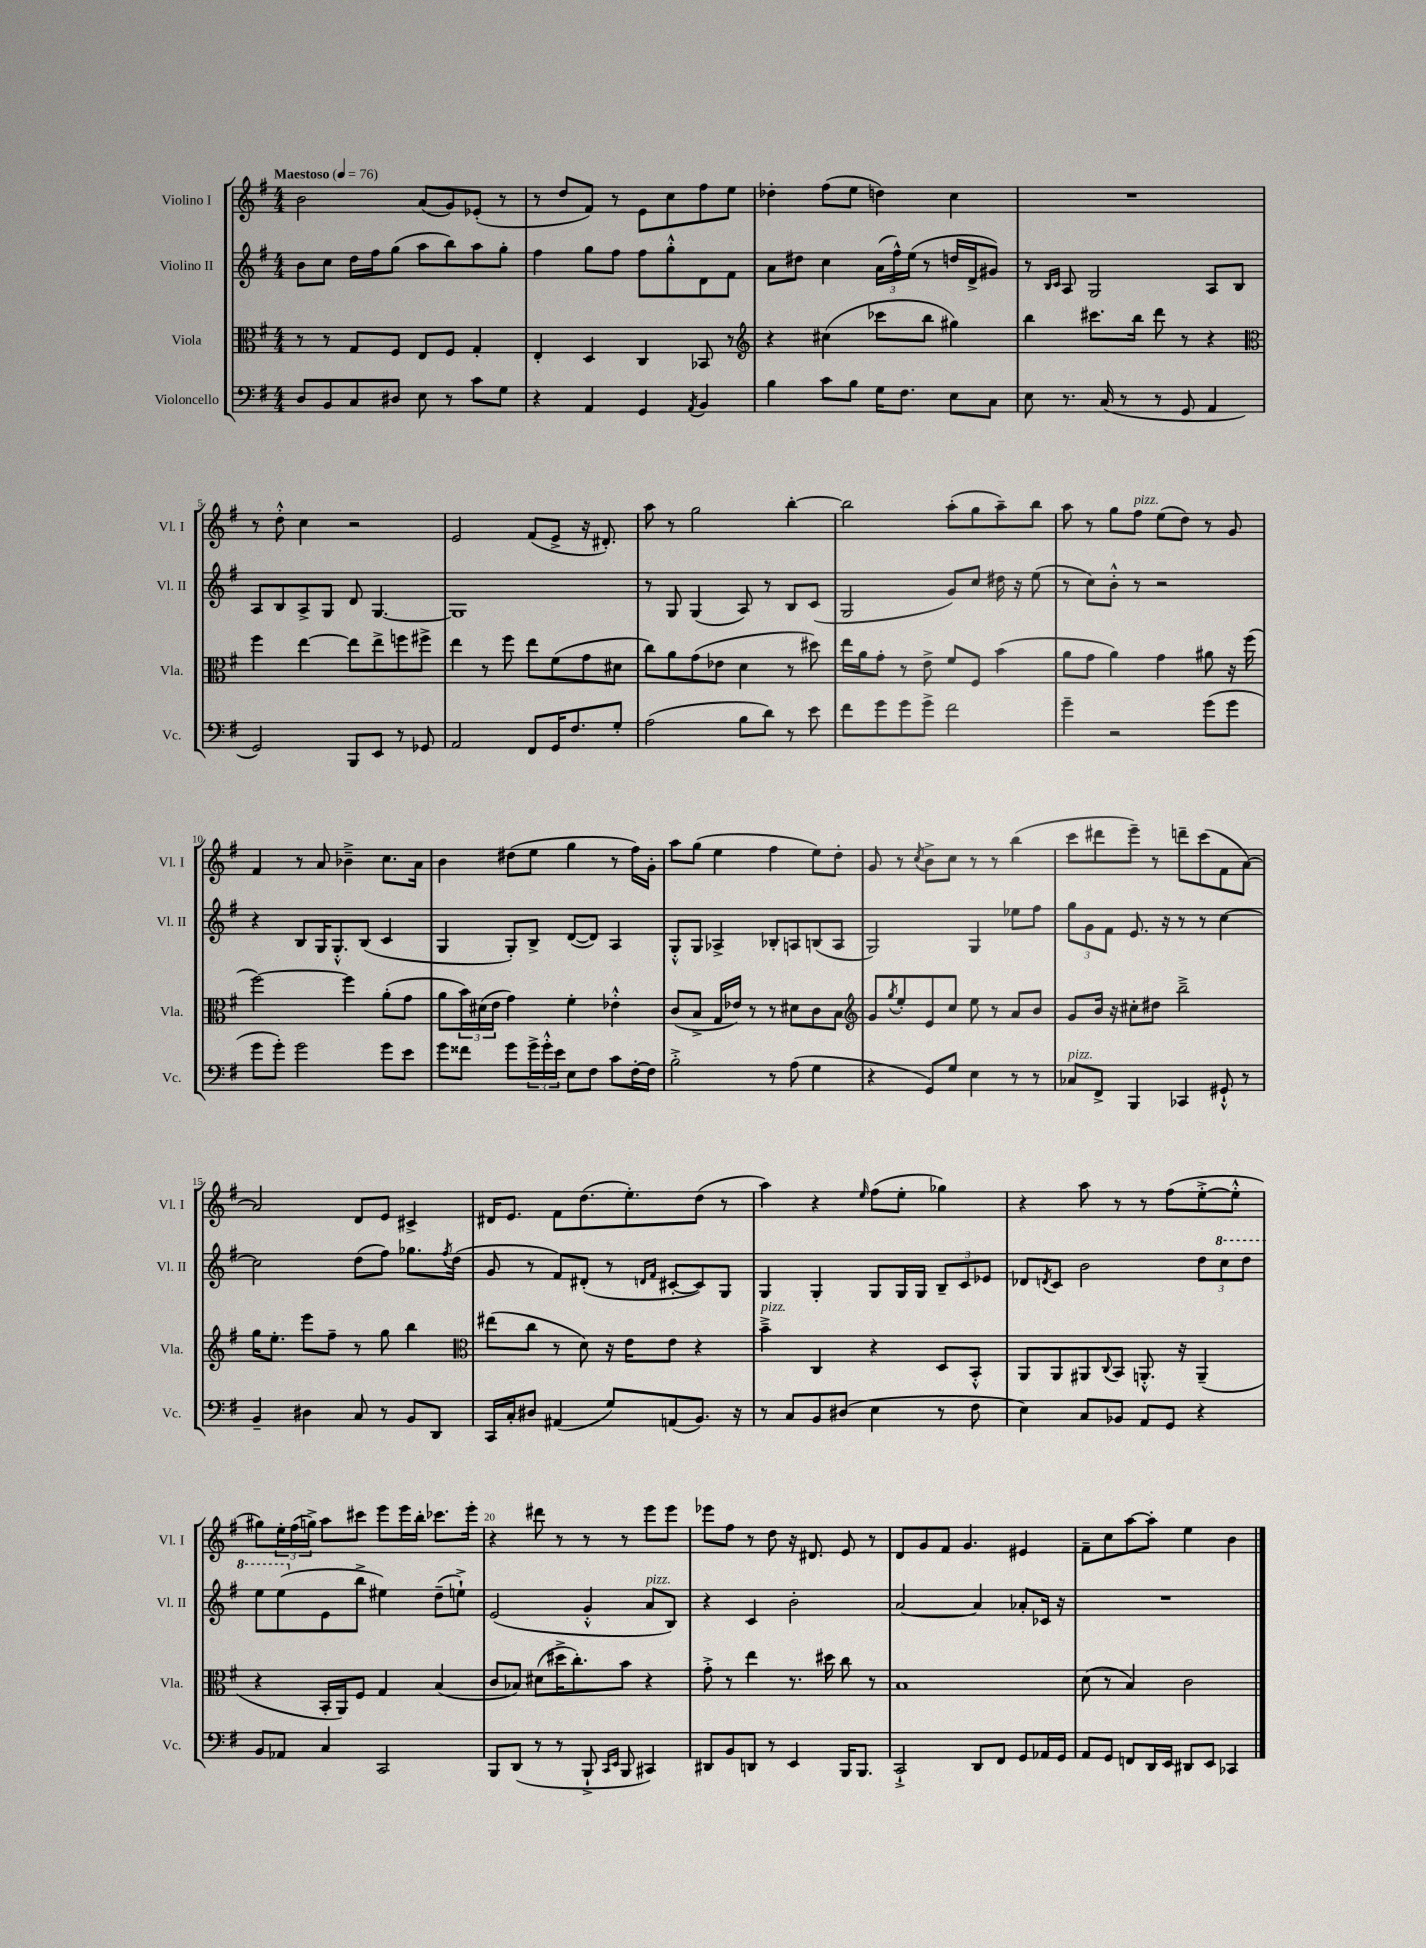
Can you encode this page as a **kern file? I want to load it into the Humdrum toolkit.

**kern	**kern	**kern	**kern
*staff4	*staff3	*staff2	*staff1
*clefF4	*clefC3	*clefG2	*clefG2
*k[f#]	*k[f#]	*k[f#]	*k[f#]
*M4/4	*M4/4	*M4/4	*M4/4
*MM76	*MM76	*MM76	*MM76
8D/L	8r	8b\L	2b\
8BB/	8r	8cc\J	.
8C/	8G/L	16dd\LL	.
.	.	16ff#\J	.
8D#/J	8F#/J	(8gg\J	.
8E\	8E/L	8aa\L	(8a/L
8r	8F#/J	8bb\)	8g/)
8c\L	4G'/	8aa\	(8e-'/J
8G\J	.	8gg'\J	8r
=	=	=	=
4r	4E'/	4ff#\	8r
.	.	.	8dd/L
4AA/	4D/	8gg\L	8f#/J)
.	.	8ff#\J	8r
4GG/	4C/	8ff#\L	8e\L
.	.	8gg'^^\	8cc\
8qAA/	.	.	.
4BB/	8BB-/	8d\	8ff#\
.	8r	8f#\J	8ee\J
=	=	=	=
*	*clefG2	*	*
4B\	4r	8a\L	4dd-'\
.	.	8dd#\J	.
8c\L	(4cc#\	4cc\	(8ff#\L
8B\J	.	.	8ee\J
16G\LK	8ccc-\L	(24a\LL	4dd\)
.	.	24ff#^^\)	.
8.F#\J	.	.	.
.	.	(24ee\JJ	.
.	8bb\J	8r	.
8E\L	4gg#\)	16dd/LL	4cc\
.	.	16d^/J	.
8C\J	.	8g#/J)	.
=	=	=	=
8E\	4bb\	8r	1r
.	.	16qqB/LL	.
.	.	16qqc/JJ	.
8.r	.	8A/	.
.	8.ccc#\L	2G/	.
(16C/	.	.	.
8r	.	.	.
.	16bb\Jk	.	.
8r	8ddd\	.	.
8GG/	8r	.	.
4AA/	4r	8A/L	.
.	.	8B/J	.
=	=	=	=
*	*clefC3	*	*
2GG/)	4ff#\	8A/L	8r
.	.	8B/	8dd'^^\
.	[4ee\	8A^/	4cc\
.	.	8G/J	.
8BBB/L	8ee\]L	8d/	2r
8EE/J	8ee^\	[4.G/	.
8r	8ff\	.	.
8GG-/	8ff#^\J	.	.
=	=	=	=
2AA/	4ee\	1G]	2e/
.	8r	.	.
.	8ff#\	.	.
8FF#/L	8ee\L	.	(8f#/L
16GG/K	(8f#\	.	8e^/J
8.F#/	.	.	.
.	8g\	.	16r
.	.	.	8.d#'/)
8G'/J	8d#\J	.	.
=	=	=	=
(2A\	8cc\L)	8r	8aa\
.	8a\	8G/	8r
.	(8g\	(4G/	2gg\
.	8e-\J	.	.
8B\L	4d\	8A/)	.
8d\J)	.	8r	.
8r	8r	8B/L	[4bb'\
8e\	8dd#\)	(8c/J	.
=	=	=	=
8f#\L	16ee\LL	2G/	2bb\]
.	16a\J	.	.
8g\	8g'\J	.	.
8g\	8r	.	.
8g^\J	8e^\	.	.
2f#\	8f#/L	8g/L)	(8aa'\L
.	8F#/J	8cc/J	8gg\
.	(4b\	16dd#\	8aa~\)
.	.	16r	.
.	.	(8ee\	8bb\J
=	=	=	=
4g~\	8a\L	8r	8aa\
.	8g\J	8cc\L)	8r
2r	4a\)	8b'^^\J	8gg\L
.	.	8r	8ff#\J
.	4g\	2r	(8ee\L
.	.	.	8dd\J)
(8g\L	8a#\	.	8r
8g\J	16r	.	8g/
.	(16ff#\	.	.
=	=	=	=
8g\L	[2ff#\)	4r	4f#/
8g'\J)	.	.	.
2g\	.	8B/L	8r
.	.	16G/K	8a/
.	.	8.G'^^/	.
.	4ff#\]	.	4b-~^\
.	.	(8B/J	.
8g\L	(8a'\L	4c/	8.cc\L
8e\J	8g\J	.	.
.	.	.	16a\Jk
=	=	=	=
8g\L	8a\L	4G/	4b\
8f##\J	24b\L)	.	.
.	(24d#\	.	.
.	24e\JJ	.	.
8g\L	4g\)	8G'/L)	(8dd#\L
24g^\L	.	8B^/J	8ee\J
24g'^^\	.	.	.
24e\JJ	.	.	.
8E\L	4f#'\	([8d/L	4gg\
8F#\J	.	8d/]J)	.
8c\L	4e-'^^\	4A/	8r
[16F#'\L	.	.	16ff#\LL)
16F#\]JJ	.	.	16g'\JJ
=	=	=	=
2B'^\	(8c/L	8G'^^/L	8aa\L
.	8B^/J	8G/J	(8gg\J
.	16G/LL	4A-^/	4ee\
.	16e-/JJ)	.	.
.	8r	.	.
8r	8r	8B-'/L	4ff#\
(8A\	8d#\L	8A/	.
4G\	8c\	(8B/	8ee\L)
.	8B\J	8A/J	8dd'\J
=	=	=	=
*	*clefG2	*	*
4r	8g/L	2G/)	8g/
.	8qgg/	.	.
.	8ee'/	.	8r
.	.	.	8qcc/
8GG/L)	8e/	.	8b^\L
8G/J	8cc/J	.	8cc\J
4E\	8ee\	4G/	8r
.	8r	.	8r
8r	8a/L	8ee-\L	(4bb\
8r	8b/J	8ff#\J	.
=	=	=	=
8C-/L	8g/L	12gg\L	8ccc\L
.	.	12g\	.
8FF#^/J	16b/Jk	.	8ddd#\
.	.	12f#\J	.
.	16r	.	.
4BBB/	8cc#'\L	8.e/	8eee~\J)
.	8dd#\J	.	8r
.	.	16r	.
4CC-/	2bb~^\	8r	8ddd~\L
.	.	8r	(8ccc\
8GG#`^^/	.	[4cc\	8f#\
8r	.	.	[8a\J)
=	=	=	=
4BB~/	16gg\LK	2cc\]	2a/]
.	8.ee'\J	.	.
4D#\	8eee\L	.	.
.	8ff#~\J	.	.
8C/	8r	(8dd\L	8d/L
8r	8gg\	8ff#\J)	8e/J
8BB/L	4bb\	8.gg-\L	4c#^/
8DD/J	.	.	.
.	.	8qff#/	.
.	.	(16dd\Jk	.
=	=	=	=
*	*clefC3	*	*
16CC/LL	(8ee#\L	8g/	16d#/LK
16C'/J	.	.	8.e/J
8D#/J	8cc\J	8r	.
(4AA#/	8r	8f#/L)	8f#\L
.	8d\)	(8d#'/J	(8.dd\
8G/L)	16r	8r	.
.	16e\LK	.	8.ee'\)
.	.	16qqd/LL	.
.	.	16qqf#/JJ	.
(8AA/	8e\J	[8c#'/L	.
8.BB/J)	4r	8c#/])	(8dd\J
.	.	8G/J	8r
16r	.	.	.
=	=	=	=
8r	4b~^\	4G/	4aa\)
8C/L	.	.	.
8BB/	4C/	4G'/	4r
(8D#/J	.	.	.
.	.	.	16qqee/
4E\	4r	8G/L	(8ff#\L
.	.	16G/L	8ee'\J
.	.	16G/JJ	.
8r	8D/L	12B~/L	4gg-\)
.	.	12c/	.
8F#\	8BB'^^/J	.	.
.	.	12e-/J	.
=	=	=	=
4E\)	8AA/L	8d-/L	4r
.	.	8qd/	.
.	8AA/	8c/J	.
8C/L	8AA#/	2b\	8aa\
.	8qqC/	.	.
8BB-/J	8BB/J	.	8r
8AA/L	8.AA'^^/	.	8r
8GG/J	.	.	(8ff#\L
.	16r	.	.
4r	(4AA~/	12dd\L	[8ee'^\
.	.	12ccc\	.
.	.	.	8ee'^^\]J
.	.	12ddd\J	.
=	=	=	=
8BB/L	4r	8eee\L	8gg#\L)
8AA-/J	.	(8eee\	24ee'\L
.	.	.	(24ff#\
.	.	.	24gg^\JJ)
4C/	16BB'/LL	8e\	8aa\L
.	16AA/J)	.	.
.	8F#/J	8bb^\J	8ccc#\J
2CC/	4G/	4ee#\)	8eee\L
.	.	.	16eee\L
.	.	.	16bb'\JJ
.	(4B/	(8dd~\L	8.ccc-\L
.	.	8ee`^\J)	.
.	.	.	16eee'\Jk
=	=	=	=
8BBB/L	8c/L	(2e/	4r
(8DD/J	8B-/J)	.	.
8r	(8d#\L	.	8ddd#\
8r	16dd#^\K	.	8r
.	8.cc'\)	.	.
8BBB`^/	.	4g'^^/	8r
16qqCC/LL	.	.	.
16qqEE/JJ	.	.	.
8BBB/	8b\J	.	8r
4CC#/)	4r	8a/L	8eee\L
.	.	8B/J)	8eee\J
=	=	=	=
8DD#/L	8g'^\	4r	8eee-\L
8BB/	8r	.	8ff#\J
8DD/J	4ee\	4c/	8r
8r	.	.	8dd\
4EE/	8.r	2b'\	16r
.	.	.	8.d#/
.	16dd#\	.	.
16BBB/LK	8cc\	.	8e/
8.BBB/J	.	.	.
.	8r	.	8r
=	=	=	=
2CC`^/	1B	[2a/	8d/L
.	.	.	8g/
.	.	.	8f#/J
.	.	.	4.g/
8DD/L	.	4a/]	.
8FF#/J	.	.	.
8GG/L	.	8a-'/L	4e#/
16AA-/L	.	16c-/Jk	.
16GG/JJ	.	16r	.
=	=	=	=
8AA/L	(8d\	1r	8f#~\L
8GG/J	8r	.	8cc\
8FF/L	4B/)	.	[8aa\
16DD/L	.	.	8aa'\]J
16EE/JJ	.	.	.
8DD#/L	2c\	.	4ee\
8EE/J	.	.	.
4CC-/	.	.	4b\
==	==	==	==
*-	*-	*-	*-
